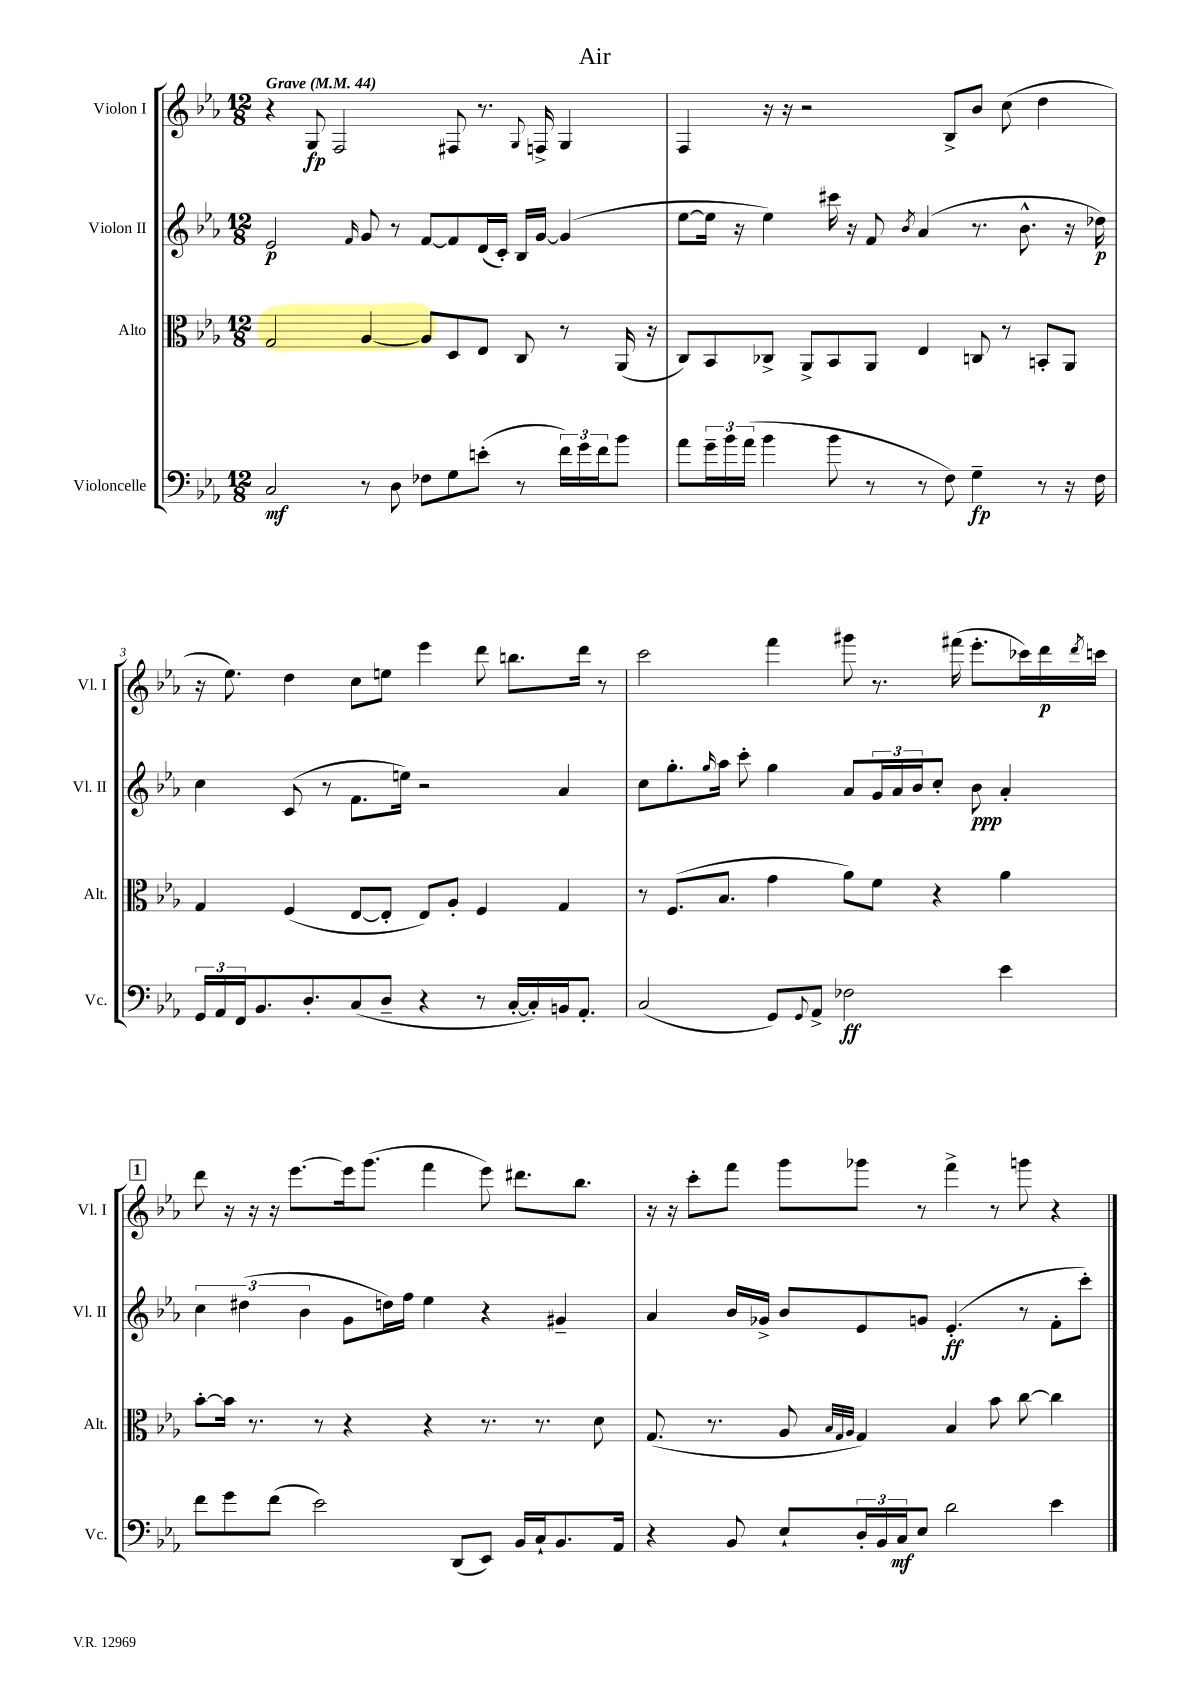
\header { title = "Air" }
<<
\new StaffGroup <<
\new Staff = "s0" \with { instrumentName = "Violon I" shortInstrumentName = "Vl. I" } {
    \clef treble \key ees \major \numericTimeSignature \time 12/8 \tempo "Grave" 4 = 44
    r4 g8\fp f2 fis8 r8. \appoggiatura { g8 } f16-> g4 |
    f4 r16 r16 r2 bes8-> bes'8 c''8( d''4 |
    r16 ees''8.) d''4 c''8 e''8 ees'''4 d'''8 b''8. d'''16 r8 |
    c'''2 f'''4 gis'''8 r8. fis'''16( ees'''8.-. ces'''16) d'''16\p \acciaccatura { d'''8 } c'''16 |
    \mark \markup { \box "1" } d'''8 r16 r16 r16 ees'''8.~ ees'''16 g'''8.( f'''4 ees'''8) dis'''8. bes''8. |
    r16 r16 c'''8-. f'''8 g'''8 ges'''8 r8 f'''4-> r8 g'''8 r4 \bar "|." |
}
\new Staff = "s1" \with { instrumentName = "Violon II" shortInstrumentName = "Vl. II" } {
    \clef treble \key ees \major \numericTimeSignature \time 12/8
    ees'2\p \grace { f'16 } g'8 r8 f'8~ f'8 d'16( c'16-.) bes16 g'16~ g'4( |
    ees''8~ ees''16 r16 ees''4) cis'''16 r16 f'8 \acciaccatura { bes'8 } aes'4( r8. bes'8.-^ r16 des''16\p) |
    c''4 c'8( r8 f'8. e''16) r2 aes'4 |
    c''8 g''8.-. \grace { g''16 } aes''16 c'''8-. g''4 aes'8 \tuplet 3/2 { g'16 aes'16 bes'16 } c''8-. bes'8\ppp aes'4-. |
    \mark \markup { \box "1" } \tuplet 3/2 { c''4 dis''4( bes'4 } g'8 d''16) f''16 ees''4 r4 gis'4-- |
    aes'4 bes'16 ges'16-> bes'8 ees'8 g'8 ees'4.-.\ff( r8 f'8-. c'''8-.) \bar "|." |
}
\new Staff = "s2" \with { instrumentName = "Alto" shortInstrumentName = "Alt." } {
    \clef alto \key ees \major \numericTimeSignature \time 12/8
    g2 aes4~ aes8 d8 ees8 c8 r8 aes,16( r16 |
    c8) bes,8 ces8-> aes,8-> bes,8 aes,8 ees4 c8 r8 b,8-. aes,8 |
    g4 f4( ees8~ ees8-. ees8) aes8-. f4 g4 |
    r8 f8.( bes8. g'4 aes'8) f'8 r4 aes'4 |
    \mark \markup { \box "1" } bes'8~-. bes'16 r8. r8 r4 r4 r8. r8. d'8 |
    g8.( r8. aes8 \grace { bes32 g32 aes32 } g4) bes4 bes'8 c''8~ c''4 \bar "|." |
}
\new Staff = "s3" \with { instrumentName = "Violoncelle" shortInstrumentName = "Vc." } {
    \clef bass \key ees \major \numericTimeSignature \time 12/8
    c2\mf r8 d8 fes8 g8 e'8-.( r8 \tuplet 3/2 { f'16) g'16 f'16 } bes'8 |
    aes'8 \tuplet 3/2 { g'16-- bes'16 aes'16( } bes'4 bes'8 r8 r8 f8) g4--\fp r8 r16 f16 |
    \tuplet 3/2 { g,16 aes,16 f,16 } bes,8. d8.-. c8( d8-- r4 r8 c16~-. c16-.) b,16 aes,8.-. |
    c2( g,8) \appoggiatura { g,8 } aes,8-> fes2\ff ees'4 |
    \mark \markup { \box "1" } f'8 g'8 f'8( ees'2) d,8( ees,8) bes,16 c16-! bes,8. aes,16 |
    r4 bes,8 ees8-! \tuplet 3/2 { d16-. bes,16 c16\mf } ees8 d'2 ees'4 \bar "|." |
}
>>
>>
